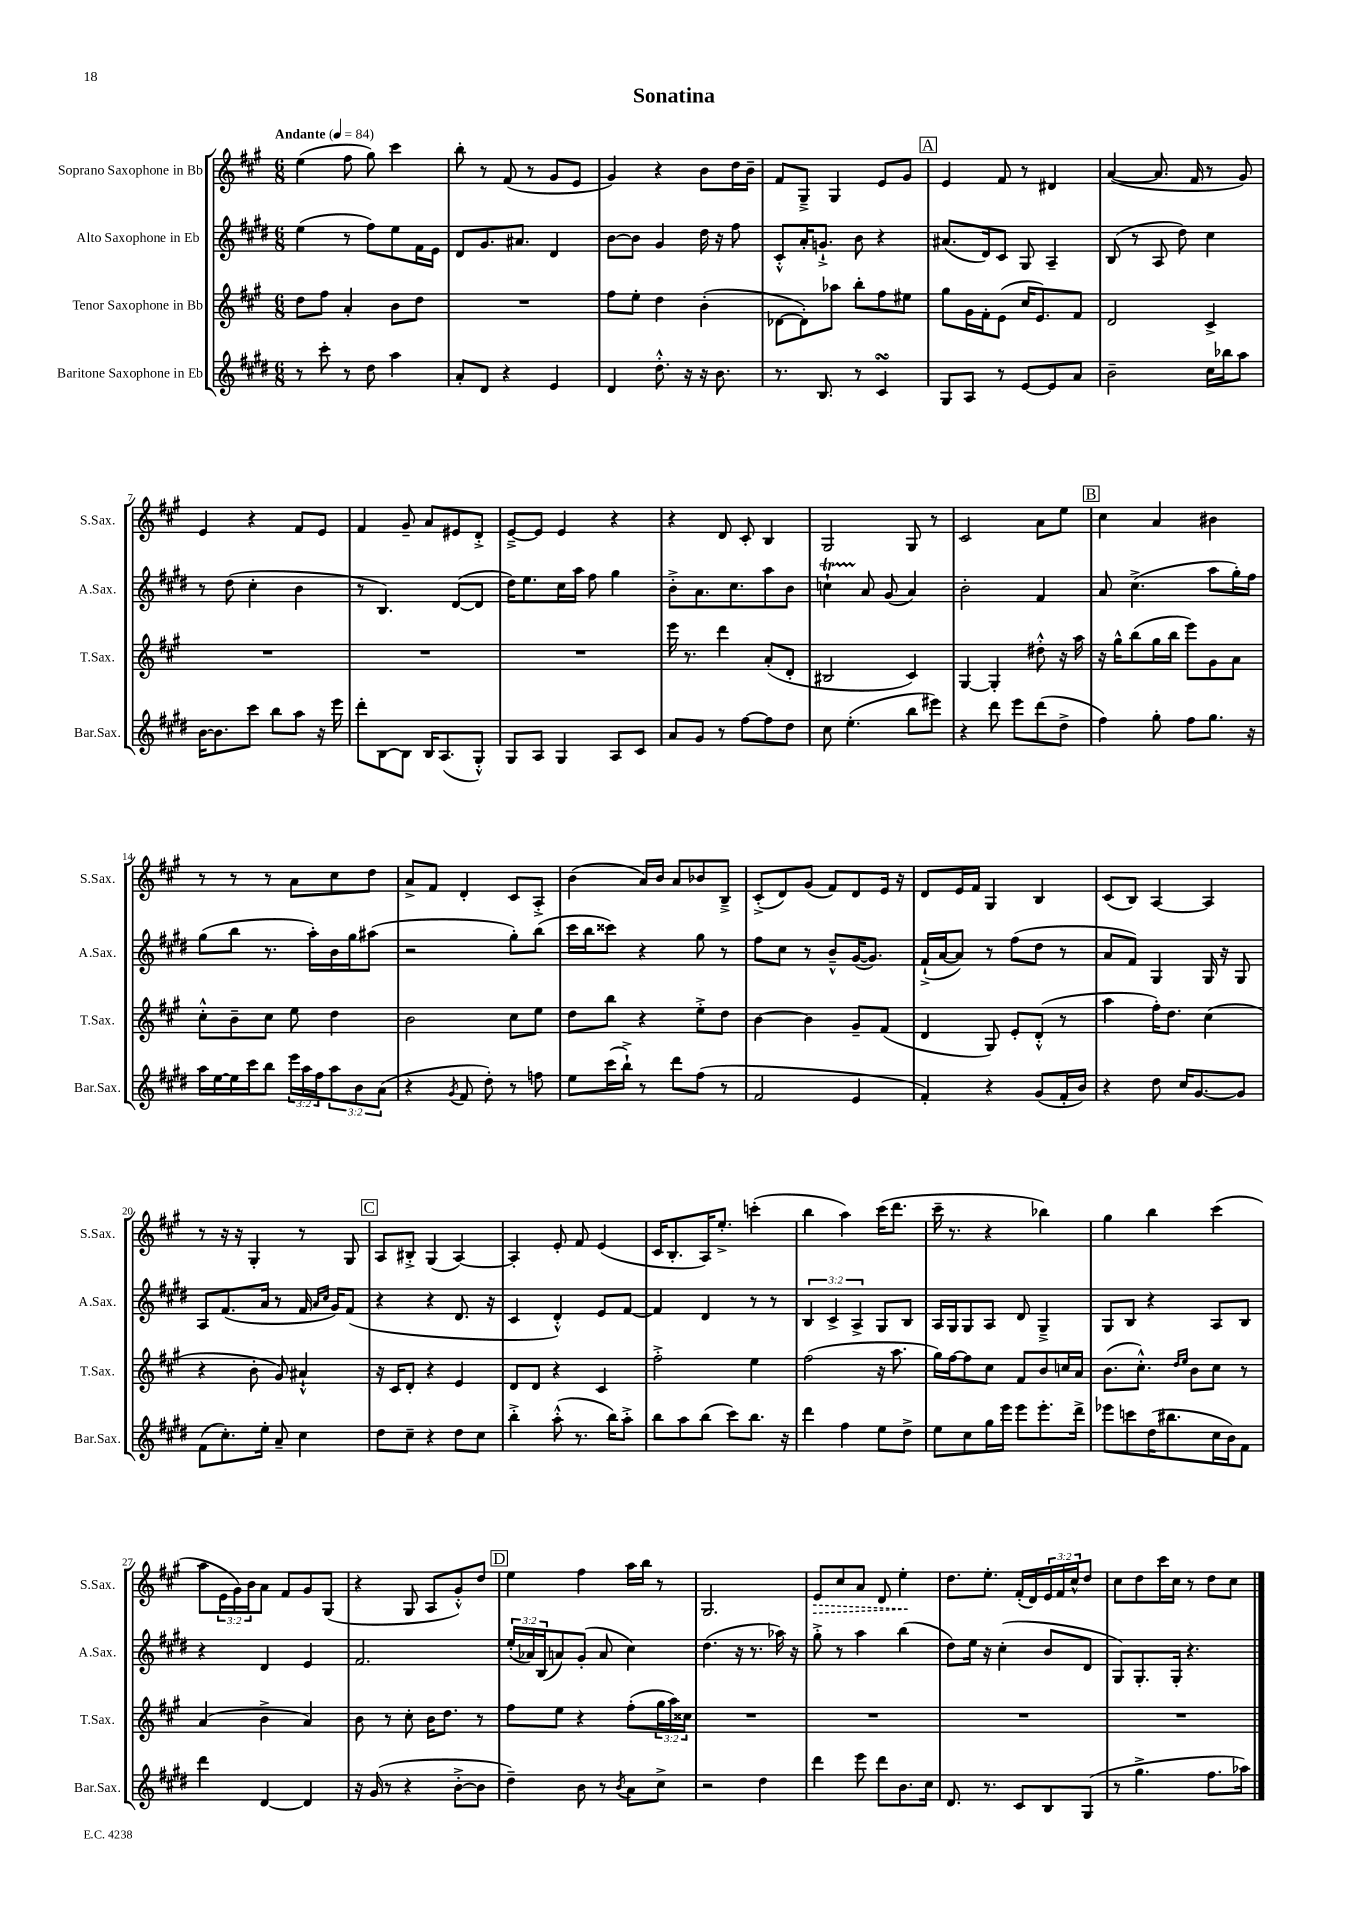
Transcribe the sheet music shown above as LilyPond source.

\header { title = "Sonatina" }
<<
\new StaffGroup <<
\new Staff = "s0" \with { instrumentName = "Soprano Saxophone in Bb" shortInstrumentName = "S.Sax." } {
    \clef treble \key a \major \numericTimeSignature \time 6/8 \override Staff.TupletNumber.text = #tuplet-number::calc-fraction-text \tempo "Andante" 4 = 84
    e''4( fis''8 gis''8) cis'''4 |
    b''8-. r8 fis'8( r8 gis'8 e'8 |
    gis'4) r4 b'8 d''16 b'16-- |
    fis'8 gis8---> gis4 e'8 gis'8 |
    \mark \markup { \box "A" } e'4 fis'8 r8 dis'4 |
    a'4~( a'8. fis'16 r8 gis'8) |
    e'4 r4 fis'8 e'8 |
    fis'4 gis'8-- a'8 eis'8 d'8-.-> |
    e'8~---> e'8 e'4 r4 |
    r4 d'8 cis'8-. b4 |
    gis2 gis8 r8 |
    cis'2 a'8 e''8 |
    \mark \markup { \box "B" } cis''4 a'4 bis'4 |
    r8 r8 r8 a'8 cis''8 d''8 |
    a'8-> fis'8 d'4-. cis'8 a8-.-> |
    b'4( a'16) b'16 a'8 bes'8 b8---> |
    cis'8-.->( d'8) gis'8( fis'8) d'8 e'16 r16 |
    d'8 e'16 fis'16 gis4 b4 |
    cis'8( b8) a4~ a4 |
    r8 r16 r16 gis4-. r8 gis8 |
    \mark \markup { \box "C" } a8 bis8-.-> gis4( a4~) |
    a4-. e'8-. fis'8 e'4( |
    cis'16 b8.-. a16) e''8.-.-> c'''4-.( |
    b''4 a''4) cis'''16( d'''8. |
    cis'''16-- r8. r4 bes''4) |
    gis''4 b''4 cis'''4( |
    a''8 \tuplet 3/2 { e'16 gis'16) b'16 } a'8 fis'8 gis'8 gis8( |
    r4 gis8 a8 gis'8-.-^) d''8 |
    \mark \markup { \box "D" } e''4 fis''4 a''16 b''16 r8 |
    gis2. |
    \once \override Hairpin.style = #'dashed-line e'8\> cis''8 a'8 d'8 e''4-.\! |
    d''8. e''8.-. fis'16-.( d'16) \tuplet 3/2 { e'16 fis'16 cis''16-^ } d''8 |
    cis''8 d''8 cis'''16 cis''16 r8 d''8 cis''8 \bar "|." |
}
\new Staff = "s1" \with { instrumentName = "Alto Saxophone in Eb" shortInstrumentName = "A.Sax." } {
    \clef treble \key e \major \numericTimeSignature \time 6/8 \override Staff.TupletNumber.text = #tuplet-number::calc-fraction-text
    e''4( r8 fis''8) e''8 fis'16 e'16 |
    dis'8 gis'8. ais'8. dis'4 |
    b'8~ b'8 gis'4 dis''16 r16 fis''8 |
    cis'8-.-^ a'16-. g'8.-!-> b'8 r4 |
    \mark \markup { \box "A" } ais'8.( dis'16) cis'8 gis8 a4-- |
    b8( r8 a8 dis''8) cis''4 |
    r8 dis''8( cis''4-. b'4 |
    r8 b4.) dis'8~( dis'8 |
    dis''16) e''8. cis''16 a''16 fis''8 gis''4 |
    b'8-.-> a'8. cis''8. a''8 b'8 |
    c''4-!\startTrillSpan a'8\stopTrillSpan gis'8( a'4) |
    b'2-. fis'4 |
    \mark \markup { \box "B" } a'8 cis''4.->( a''8 gis''16-.) fis''16 |
    gis''8( b''8 r8. a''16-.) b'16 gis''16 ais''8( |
    r2 gis''8-.) b''8( |
    cis'''16 b''16 cisis'''8) r4 gis''8 r8 |
    fis''8 cis''8 r8 b'8---^ gis'16~( gis'8.) |
    fis'16-!->( a'16~ a'8) r8 fis''8( dis''8 r8 |
    a'8 fis'8) gis4 gis16 r16 gis8 |
    a8 fis'8.( a'16 r8 fis'16 \grace { a'16 cis''16 } gis'16) fis'8( |
    \mark \markup { \box "C" } r4 r4 dis'8. r16 |
    cis'4 dis'4-.-^) e'8 fis'8~ |
    fis'4 dis'4 r8 r8 |
    \tuplet 3/2 { b4 cis'4-> a4-> } gis8 b8 |
    a16 gis16 gis8 a8 dis'8 gis4---> |
    gis8 b8 r4 a8 b8 |
    r4 dis'4 e'4 |
    fis'2. |
    \mark \markup { \box "D" } \tuplet 3/2 { e''16-.( aes'16) b16( } a'8) gis'8-.( a'8 cis''4) |
    dis''4.( r16 r8. aes''16) r16 |
    gis''8-.-> r8 a''4 b''4( |
    dis''8) e''16 r16 cis''4-.( b'8 dis'8 |
    gis8) gis8.-. gis16-. r4. \bar "|." |
}
\new Staff = "s2" \with { instrumentName = "Tenor Saxophone in Bb" shortInstrumentName = "T.Sax." } {
    \clef treble \key a \major \numericTimeSignature \time 6/8 \override Staff.TupletNumber.text = #tuplet-number::calc-fraction-text
    d''8 fis''8 a'4-. b'8 d''8 |
    R2. |
    fis''8 e''8-. d''4 b'4-.( |
    des'8~ des'8-.) aes''8 b''8-. fis''8 eis''8 |
    \mark \markup { \box "A" } gis''8 gis'16 fis'16-. e'8( cis''16 e'8.) fis'8 |
    d'2 cis'4-> |
    R2. |
    R2. |
    R2. |
    e'''16 r8. d'''4 a'8-.( d'8-. |
    bis2 cis'4) |
    gis4~ gis4-. dis''8-.-^ r16 a''16 |
    \mark \markup { \box "B" } r16 gis''16-^ b''8( gis''16 b''16 e'''8) gis'8 a'8 |
    cis''8-.-^ b'8-- cis''8 e''8 d''4 |
    b'2 cis''8 e''8 |
    d''8 b''8 r4 e''8-.-> d''8 |
    b'4~ b'4 gis'8-- fis'8( |
    d'4 gis8) e'8-. d'8-.-^( r8 |
    a''4 fis''16-.) d''8. cis''4( |
    r4 b'8-. gis'8) ais'4-!-^ |
    \mark \markup { \box "C" } r16 cis'16 d'8-. r4 e'4 |
    d'8 d'8 r4 cis'4 |
    fis''2-.-> e''4 |
    fis''2( r16 a''8. |
    gis''16) fis''16~ fis''8 cis''8 fis'8 b'8 c''16 a'16 |
    b'8.( cis''8.-.-^) \grace { d''16 e''16 } b'8 cis''8 r8 |
    a'4( b'4-> a'4) |
    b'8 r8 cis''8-. b'16 d''8. r8 |
    \mark \markup { \box "D" } fis''8 e''8 r4 fis''8-.( \tuplet 3/2 { gis''16 a''16) cisis''16 } |
    R2. |
    R2. |
    R2. |
    R2. \bar "|." |
}
\new Staff = "s3" \with { instrumentName = "Baritone Saxophone in Eb" shortInstrumentName = "Bar.Sax." } {
    \clef treble \key e \major \numericTimeSignature \time 6/8 \override Staff.TupletNumber.text = #tuplet-number::calc-fraction-text
    r8 cis'''8-. r8 dis''8 a''4 |
    a'8-. dis'8 r4 e'4 |
    dis'4 dis''8.-.-^ r16 r16 b'8. |
    r8. b8. r8 cis'4\turn |
    \mark \markup { \box "A" } gis8 a8 r8 e'8~ e'8 a'8 |
    b'2-- cis''16 bes''16 a''8 |
    b'16~ b'8. cis'''8 b''8 a''8 r16 e'''16 |
    dis'''8-. b8~ b8 b16 a8.( gis8-.-^) |
    gis8 a8 gis4 a8 cis'8 |
    a'8 gis'8 r8 fis''8~ fis''8 dis''8 |
    cis''8 e''4.-.( b''8 eis'''8) |
    r4 dis'''8 e'''8 dis'''8( dis''8-> |
    \mark \markup { \box "B" } fis''4) gis''8-. fis''8 gis''8. r16 |
    a''16 e''16~ e''16 cis'''16 b''8 \tuplet 3/2 { e'''16 a''16 fis''16 } \tuplet 3/2 { a''8 b'8 a'8( } |
    r4 \acciaccatura { gis'8 } fis'8 dis''8-.) r8 f''8 |
    e''8 cis'''16( b''16-!->) r8 dis'''8 fis''8( r8 |
    fis'2 e'4 |
    fis'4-.) r4 gis'8( fis'16-. b'16) |
    r4 dis''8 cis''16 gis'8.~ gis'8 |
    fis'8( cis''8.-.) e''16-. a'8-- cis''4 |
    \mark \markup { \box "C" } dis''8 cis''8-- r4 dis''8 cis''8 |
    b''4-.-> a''8-.-^( r8. b''16) a''8-.-> |
    b''8 a''8 b''8( cis'''8) b''8. r16 |
    dis'''4 fis''4 e''8 dis''8-> |
    e''8 cis''8 gis''16 e'''16 e'''8 e'''8.-. dis'''16-> |
    ees'''8 c'''8 dis''16( bis''8. cis''16 b'16) fis'8 |
    dis'''4 dis'4~ dis'4 |
    r16 gis'16( r8 r4 b'8~-.-> b'8 |
    \mark \markup { \box "D" } dis''4--) b'8 r8 \acciaccatura { b'8 } a'8 cis''8-> |
    r2 dis''4 |
    dis'''4 e'''8 dis'''8 b'8. cis''16 |
    dis'8. r8. cis'8 b8 gis8( |
    r8 gis''4.-> fis''8. aes''16) \bar "|." |
}
>>
>>
